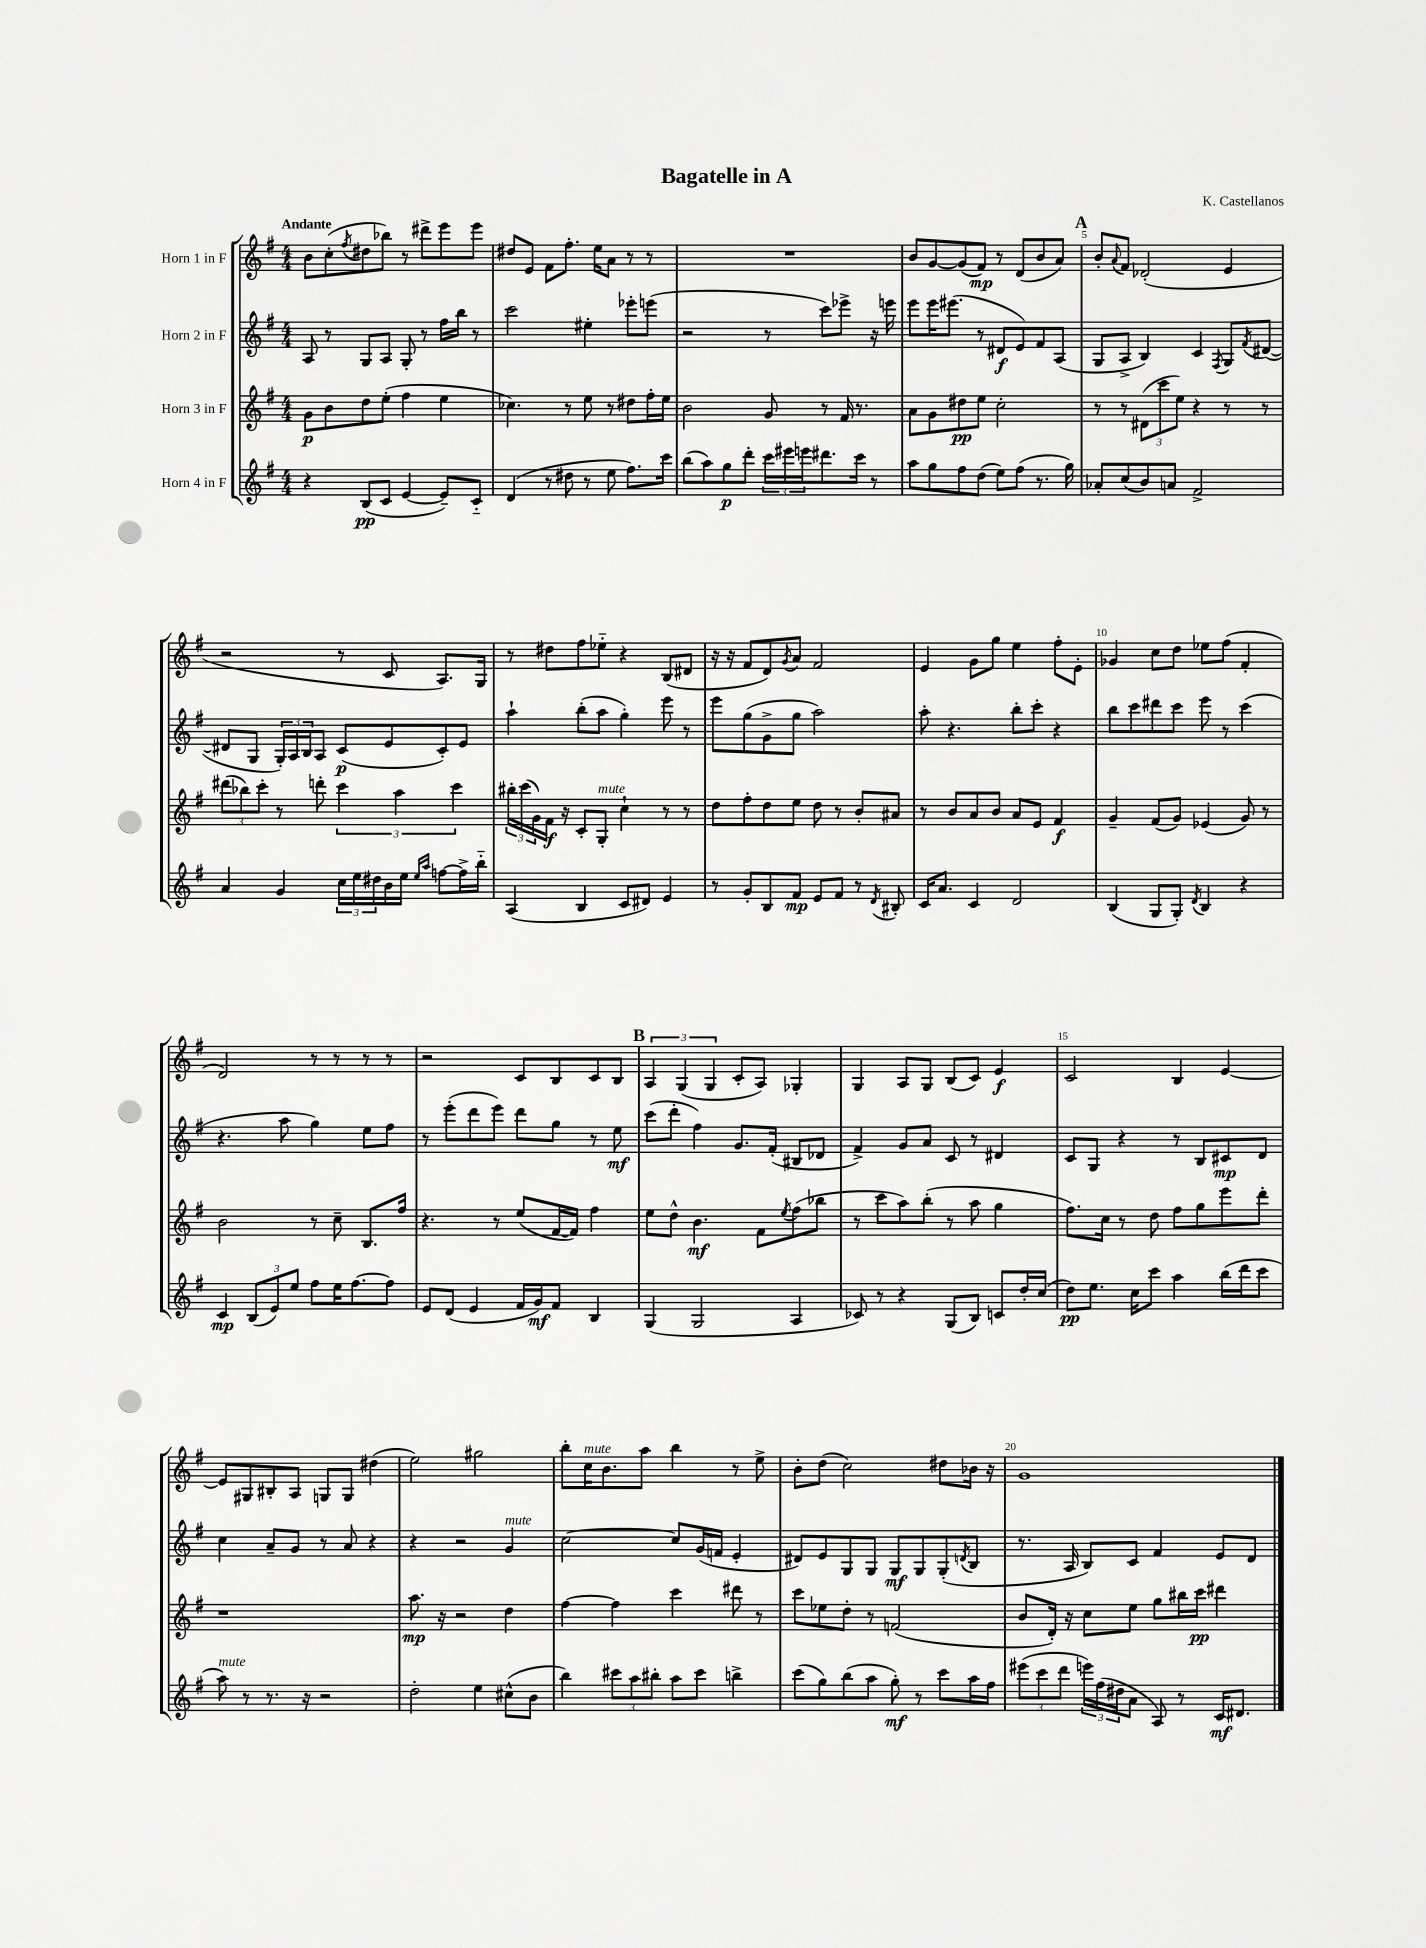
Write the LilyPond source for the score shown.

\header { title = "Bagatelle in A" composer = "K. Castellanos" }
<<
\new StaffGroup <<
\new Staff = "s0" \with { instrumentName = "Horn 1 in F" } {
    \clef treble \key g \major \numericTimeSignature \time 4/4 \tempo "Andante"
    b'8 c''8-.( \acciaccatura { fis''8 } dis''8 bes''8) r8 dis'''8-> e'''8 e'''8 |
    dis''8 e'8 fis'8 fis''8.-. e''16 a'8 r8 r8 |
    R1 |
    b'8 g'8~ g'8( fis'8\mp) r8 d'8( b'8 a'8) |
    \mark \markup { \bold "A" } b'8-. \appoggiatura { a'8 } fis'8 des'2-.( e'4 |
    r2 r8 c'8 a8.) g16 |
    r8 dis''8 fis''8 ees''8-_ r4 b8( dis'8 |
    r16 r16 fis'8 d'8) \acciaccatura { g'8 } a'8 fis'2 |
    e'4 g'8 g''8 e''4 fis''8-. e'8-. |
    ges'4 c''8 d''8 ees''8 fis''8( fis'4-. |
    d'2) r8 r8 r8 r8 |
    r2 c'8 b8 c'8 b8 |
    \mark \markup { \bold "B" } \tuplet 3/2 { a4 g4( g4 } c'8-. a8) ges4-. |
    g4 a8 g8 b8( c'8) e'4\f |
    c'2 b4 e'4~ |
    e'8 gis8 bis8-. a8 g8 g8 dis''4( |
    e''2) gis''2 |
    b''8-. c''16^\markup { \italic "mute" } b'8. a''8 b''4 r8 e''8-> |
    b'8-. d''8( c''2) dis''8 bes'16 r16 |
    g'1 \bar "|." |
}
\new Staff = "s1" \with { instrumentName = "Horn 2 in F" } {
    \clef treble \key g \major \numericTimeSignature \time 4/4
    a8 r8 g8 a8 g8-. r8 fis''16 b''16 r8 |
    c'''2 eis''4-. ees'''8-. e'''8( |
    r2 r8 c'''8) ees'''8-> r16 e'''16 |
    e'''8 e'''16 eis'''8.( r8 dis'8\f e'8) fis'8 a8( |
    \mark \markup { \bold "A" } g8 a8-> b4) c'4 \acciaccatura { fis8 } g8 \acciaccatura { fis'8 } dis'8~( |
    dis'8 g8 \tuplet 3/2 { g16-.) a16 b16 } a8 c'8\p( e'8 c'8-.) e'8 |
    a''4-! b''8-.( a''8 g''4-.) e'''8 r8 |
    e'''8 g''8( g'8-> g''8 a''2) |
    a''8-. r4. b''8-. c'''8-. r4 |
    b''8 c'''8 dis'''8 c'''8 e'''8 r8 c'''4( |
    r4. a''8 g''4) e''8 fis''8 |
    r8 e'''8-.( d'''8 e'''8) d'''8 g''8 r8 e''8\mf |
    \mark \markup { \bold "B" } c'''8( d'''8-. fis''4) g'8. fis'16-.( bis8 des'8 |
    fis'4->) g'8 a'8 c'8 r8 dis'4 |
    c'8 g8 r4 r8 b8 cis'8\mp d'8 |
    c''4 a'8-- g'8 r8 a'8 r4 |
    r4 r2 g'4^\markup { \italic "mute" } |
    c''2~ c''8 g'16( f'16 e'4-. |
    dis'8) e'8 g8 g8 g8\mf g8 g8-.( \acciaccatura { d'8 } b8 |
    r8. a16 b8) c'8 fis'4 e'8 d'8 \bar "|." |
}
\new Staff = "s2" \with { instrumentName = "Horn 3 in F" } {
    \clef treble \key g \major \numericTimeSignature \time 4/4
    g'8\p b'8 d''8 e''8-.( fis''4 e''4 |
    ces''4.) r8 e''8 r8 dis''8 fis''16-. e''16 |
    b'2 g'8 r8 fis'16 r8. |
    a'8 g'8 dis''8\pp e''8 c''2-. |
    \mark \markup { \bold "A" } r8 r8 \tuplet 3/2 { dis'8( c'''8 e''8) } r4 r8 r8 |
    \tuplet 3/2 { dis'''8( bes''8) c'''8-. } r8 d'''8-. \tuplet 3/2 { c'''4 a''4 c'''4 } |
    \tuplet 3/2 { bis''16-. c'''16( g'16) } fis'16\f r16 c'8-. g8-.^\markup { \italic "mute" } c''4-! r8 r8 |
    d''8 fis''8-. d''8 e''8 d''8 r8 b'8-. ais'8 |
    r8 b'8 a'8 b'8 a'8 e'8 fis'4\f |
    g'4-- fis'8( g'8) ees'4( g'8) r8 |
    b'2 r8 c''8-- b8. fis''16 |
    r4. r8 e''8( fis'16~ fis'16) fis''4 |
    \mark \markup { \bold "B" } e''8 d''8-^ b'4.\mf fis'8 \acciaccatura { e''8 } fis''8( bes''8 |
    r8 c'''8 a''8) b''8-.( r8 a''8 g''4 |
    fis''8.) c''16 r8 d''8 fis''8 g''8 e'''8 d'''8-. |
    r1 |
    a''8.\mp r16 r2 d''4 |
    fis''4~ fis''4 c'''4 dis'''8 r8 |
    c'''8 ees''8 d''8-. r8 f'2( |
    b'8 d'16-.) r16 c''8 e''8 g''8 bis''16 c'''16\pp dis'''4 \bar "|." |
}
\new Staff = "s3" \with { instrumentName = "Horn 4 in F" } {
    \clef treble \key g \major \numericTimeSignature \time 4/4
    r4 b8\pp( c'8 e'4~ e'8--) c'8-_ |
    d'4( r8 dis''8 r8 e''8 fis''8.) c'''16 |
    b''8( a''8) g''8\p d'''8-. \tuplet 3/2 { c'''16 eis'''16 e'''16 } dis'''8. c'''16 r8 |
    a''8 g''8 fis''8 d''8( e''8) fis''8( r8. g''16) |
    \mark \markup { \bold "A" } aes'8-. c''8( b'8) a'8 fis'2-> |
    a'4 g'4 \tuplet 3/2 { c''16 e''16 dis''16 } b'16 e''16 \grace { e''16 a''16 } f''8~ f''16-> b''16-_ |
    a4( b4 c'8 dis'8) e'4 |
    r8 g'8-. b8 fis'8\mp e'8 fis'8 r8 \acciaccatura { d'8 } bis8-. |
    c'16 a'8. c'4 d'2 |
    b4( g8 g8-.) \acciaccatura { d'8 } b4 r4 |
    c'4\mp \tuplet 3/2 { b8( e'8) e''8 } fis''8 e''16 fis''8.~ fis''8 |
    e'8 d'8( e'4 fis'16 g'16\mf) fis'8 b4 |
    \mark \markup { \bold "B" } g4( g2 a4 |
    ces'8) r8 r4 g8( b8) c'8 d''16-. c''16( |
    d''8\pp) e''8. c''16 c'''8 a''4 b''16( d'''16 c'''8 |
    a''8^\markup { \italic "mute" }) r8 r8. r16 r2 |
    d''2-. e''4 cis''8-^( b'8 |
    b''4) \tuplet 3/2 { cis'''8 a''8 bis''8-. } a''8 cis'''8 b''4-> |
    c'''8( g''8) b''8( a''8 g''8-.\mf) r8 c'''8 a''16 fis''16 |
    \tuplet 3/2 { eis'''8( c'''8 d'''8 } \tuplet 3/2 { e'''16) fis''16( dis''16 } a'8 a8) r8 c'16\mf dis'8. \bar "|." |
}
>>
>>
\layout { \context { \Score \override BarNumber.break-visibility = ##(#f #t #t) barNumberVisibility = #(every-nth-bar-number-visible 5) } }
